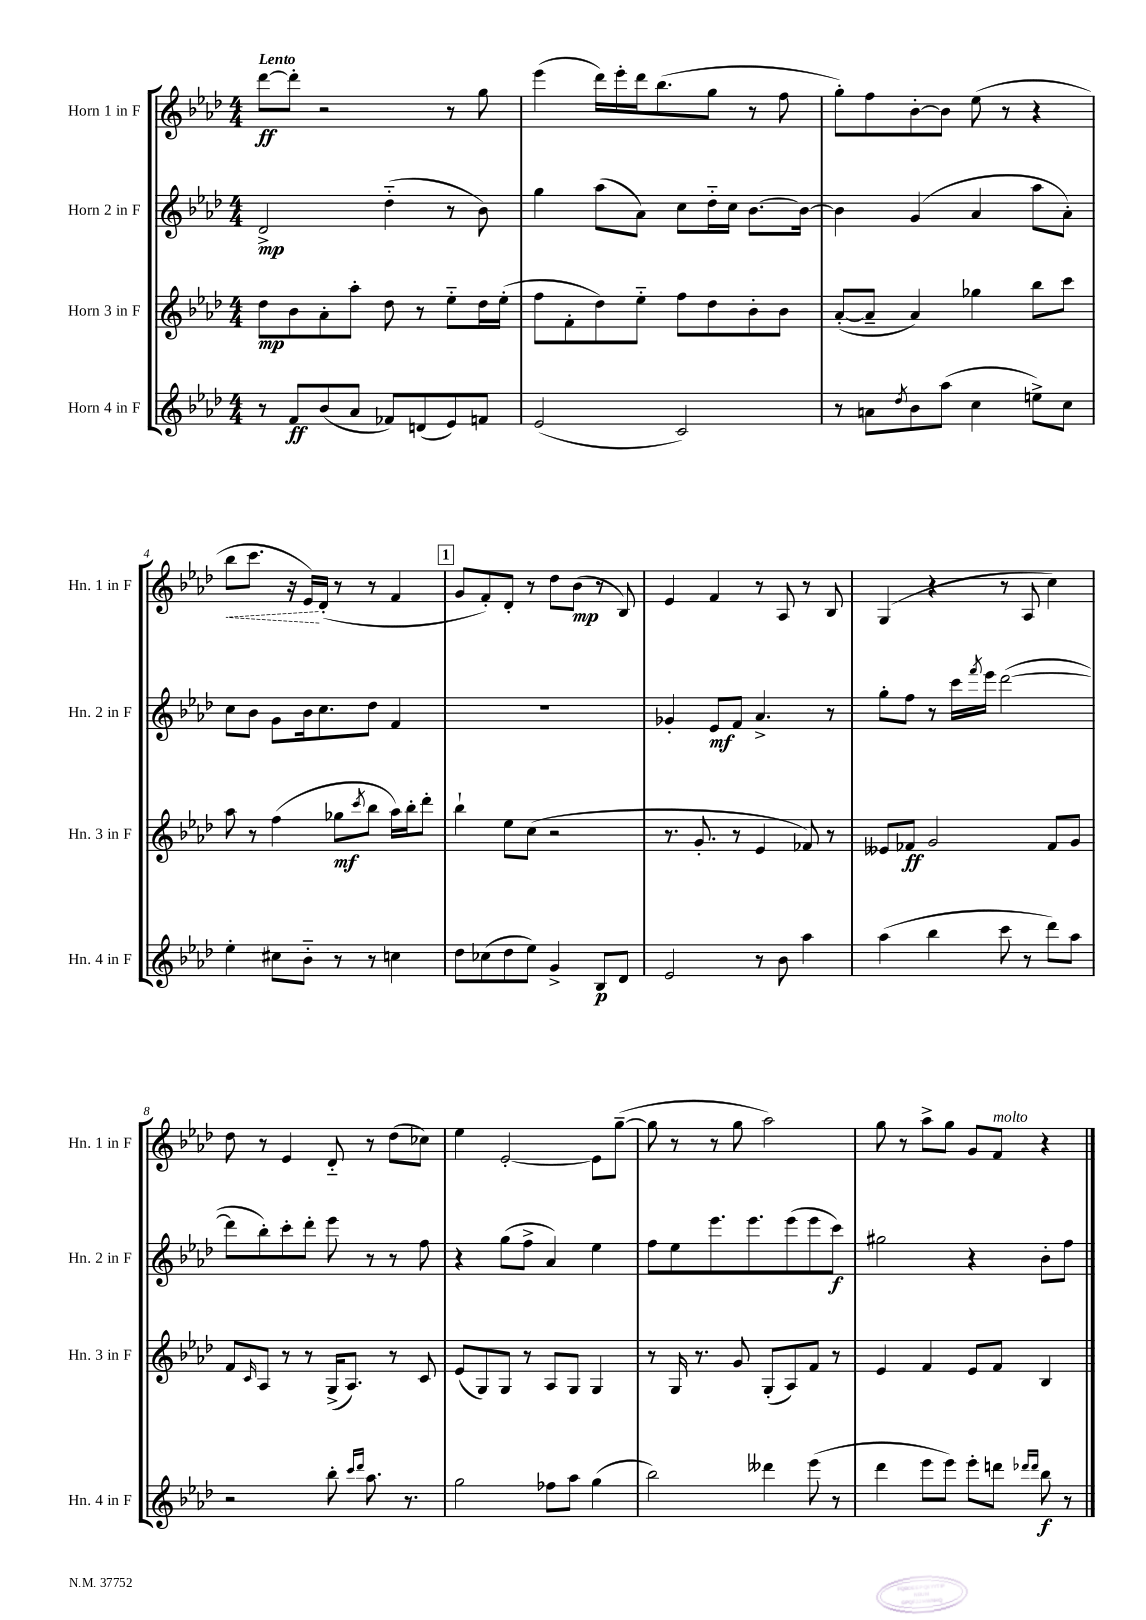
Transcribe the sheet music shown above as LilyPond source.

<<
\new StaffGroup <<
\new Staff = "s0" \with { instrumentName = "Horn 1 in F" shortInstrumentName = "Hn. 1 in F" } {
    \clef treble \key aes \major \numericTimeSignature \time 4/4 \tempo "Lento"
    des'''8~\ff des'''8-. r2 r8 g''8 |
    ees'''4( des'''16) ees'''16-. des'''16 bes''8.( g''8 r8 f''8 |
    g''8-.) f''8 bes'8~-. bes'8 ees''8( r8 r4 |
    \once \override Hairpin.style = #'dashed-line bes''8\< c'''8. r16 ees'16\!) des'16-.( r8 r8 f'4 |
    \mark \markup { \box "1" } g'8 f'8-.) des'8-. r8 des''8 bes'8\mp( r8 bes8) |
    ees'4 f'4 r8 aes8 r8 bes8 |
    g4( r4 r8 aes8 c''4) |
    des''8 r8 ees'4 des'8-_ r8 des''8( ces''8) |
    ees''4 ees'2~-. ees'8 g''8~--( |
    g''8 r8 r8 g''8 aes''2) |
    g''8 r8 aes''8-> g''8 g'8 f'8^\markup { \italic "molto" } r4 \bar "|." |
}
\new Staff = "s1" \with { instrumentName = "Horn 2 in F" shortInstrumentName = "Hn. 2 in F" } {
    \clef treble \key aes \major \numericTimeSignature \time 4/4
    des'2->\mp des''4-_( r8 bes'8) |
    g''4 aes''8( aes'8) c''8 des''16-_ c''16 bes'8.~ bes'16~ |
    bes'4 g'4( aes'4 aes''8 aes'8-.) |
    c''8 bes'8 g'8 bes'16 c''8. des''8 f'4 |
    \mark \markup { \box "1" } R1 |
    ges'4-. ees'8\mf f'8 aes'4.-> r8 |
    g''8-. f''8 r8 c'''16 \acciaccatura { f'''8 } ees'''16 des'''2~( |
    des'''8 bes''8-.) c'''8-. des'''8-. ees'''8 r8 r8 f''8 |
    r4 g''8( f''8-> aes'4) ees''4 |
    f''8 ees''8 ees'''8. ees'''8. ees'''8( ees'''8 c'''8\f) |
    gis''2 r4 bes'8-. f''8 \bar "|." |
}
\new Staff = "s2" \with { instrumentName = "Horn 3 in F" shortInstrumentName = "Hn. 3 in F" } {
    \clef treble \key aes \major \numericTimeSignature \time 4/4
    des''8\mp bes'8 aes'8-. aes''8-. des''8 r8 ees''8-_ des''16 ees''16-.( |
    f''8 f'8-. des''8) ees''8-_ f''8 des''8 bes'8-. bes'8 |
    aes'8~-.( aes'8-- aes'4) ges''4 bes''8 c'''8 |
    aes''8 r8 f''4( ges''8\mf \acciaccatura { c'''8 } bes''8 aes''16) bes''16-. des'''8-. |
    \mark \markup { \box "1" } bes''4-! ees''8 c''8( r2 |
    r8. g'8.-. r8 ees'4 fes'8) r8 |
    eeses'8 fes'8\ff g'2 fes'8 g'8 |
    f'8 \grace { c'16 } aes8 r8 r8 g16->( aes8.) r8 c'8 |
    ees'8( g8) g8 r8 aes8 g8 g4 |
    r8 g16 r8. g'8 g8-.( aes8) f'8 r8 |
    ees'4 f'4 ees'8 f'8 bes4 \bar "|." |
}
\new Staff = "s3" \with { instrumentName = "Horn 4 in F" shortInstrumentName = "Hn. 4 in F" } {
    \clef treble \key aes \major \numericTimeSignature \time 4/4
    r8 f'8\ff bes'8( aes'8 fes'8) d'8( ees'8) f'8 |
    ees'2( c'2) |
    r8 a'8 \acciaccatura { des''8 } bes'8 aes''8( c''4 e''8->) c''8 |
    ees''4-. cis''8 bes'8-_ r8 r8 c''4 |
    \mark \markup { \box "1" } des''8 ces''8( des''8 ees''8) g'4-> bes8\p des'8 |
    ees'2 r8 bes'8 aes''4 |
    aes''4( bes''4 c'''8 r8 des'''8) aes''8 |
    r2 bes''8-. \grace { c'''16 des'''16 } aes''8. r8. |
    g''2 fes''8 aes''8 g''4( |
    bes''2) deses'''4 ees'''8( r8 |
    des'''4 ees'''8 ees'''8) ees'''8-. d'''8 \grace { des'''16 des'''16 } bes''8\f r8 \bar "|." |
}
>>
>>
